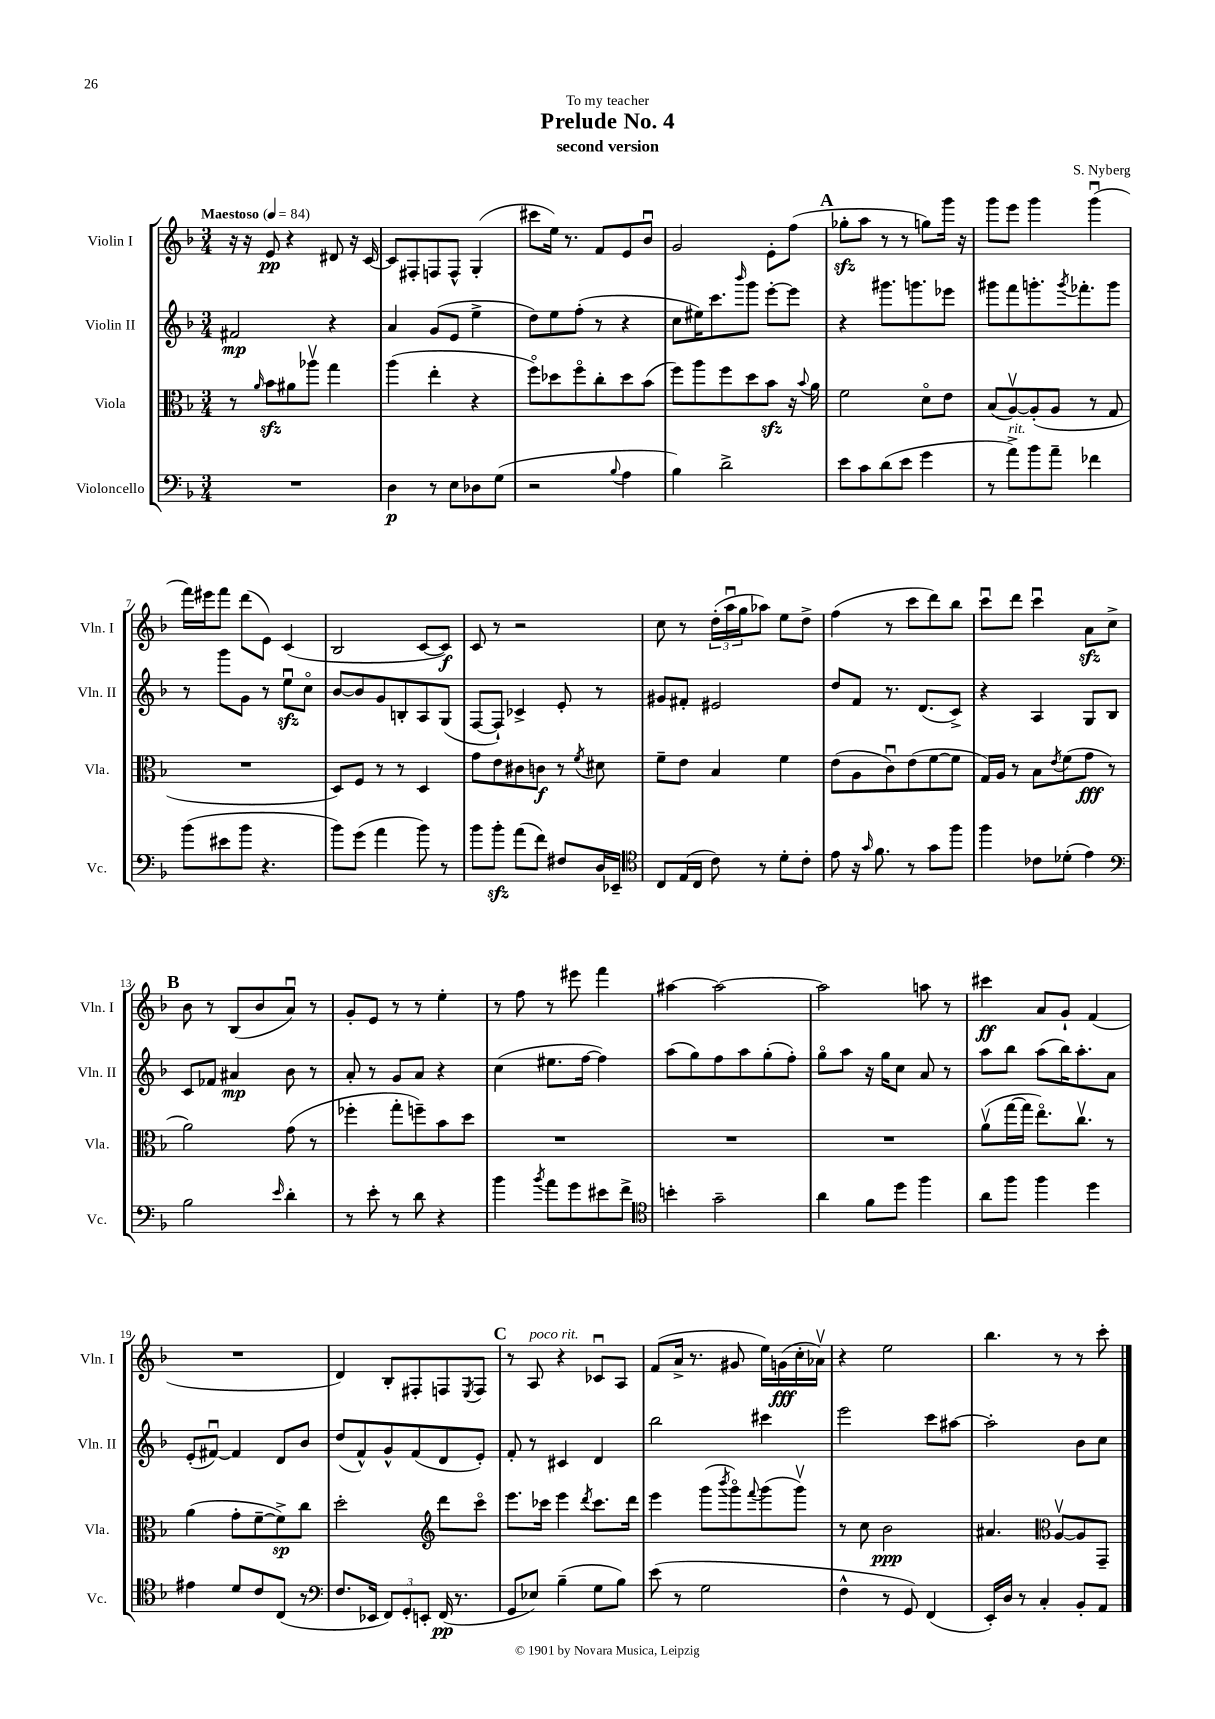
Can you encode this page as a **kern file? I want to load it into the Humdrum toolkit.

**kern	**kern	**kern	**kern
*staff4	*staff3	*staff2	*staff1
*clefF4	*clefC3	*clefG2	*clefG2
*k[b-]	*k[b-]	*k[b-]	*k[b-]
*M3/4	*M3/4	*M3/4	*M3/4
*MM84	*MM84	*MM84	*MM84
2.r	8r	2f#	16r
.	.	.	16r
.	16qqa	.	.
.	8b-	.	8e
.	8a#	.	4r
.	8aa-v	.	.
.	4gg	4r	8d#
.	.	.	16r
.	.	.	[16c
=	=	=	=
4D	(4aa	4a	8c]
.	.	.	8F#'
8r	4ee'	(8g	8F
8E	.	8e	8F^^
8D-	4r	4ee^	(4G'
(8G	.	.	.
=	=	=	=
2r	8ffo)	8dd)	8ccc#
.	8dd-	8ee	16ee)
.	.	.	8.r
.	8ffo	(8ff'	.
.	8cc'	8r	8f
8qqB-	.	.	.
4A	8dd-	4r	8e
.	(8b-	.	8b-u
=	=	=	=
4B-)	8ff)	8cc	2g
.	8aa	16ee#)	.
.	.	8.ccc	.
2d^	8ff	.	.
.	.	16qqbbb-	.
.	8dd	8ggg	.
.	8b-	[8eee'	8e'
.	16r	8eee]	(8ff
.	8qqb-	.	.
.	16a	.	.
=	=	=	=
8e	2f	4r	8gg-'
8c	.	.	8aa
(8d	.	8.ggg#	8r
8e	.	.	8r
.	.	8.ggg	.
4g	8do	.	8gg)
.	8e	8eee-	16ggg
.	.	.	16r
=	=	=	=
8r	(8B-	8ggg#	8ggg
8a^)	[8Av)	8fff	8eee
8b-	(8A']	8.ggg'	4ggg
8a~	8A	.	.
.	.	8qggg	.
.	.	8.fff-'	.
4f-	8r	.	(4gggu
.	8G	8ggg	.
=	=	=	=
(8b-	2.r	8r	16fff)
.	.	.	16eee#
8e#	.	8ggg	8fff
8b-	.	8g	(8ddd
4.r	.	8r	8e)
.	.	8eeu	(4c
.	.	8cco	.
=	=	=	=
8b-)	8D)	[8b-	2B-
(8g	8F	8b-]	.
4a	8r	8g	.
.	8r	8B'	.
8b-)	4D	8A	[8c
8r	.	(8G	8c])
=	=	=	=
8b-	8g	[8F	8c
8b-'	8e	8F`])	8r
(8a	8c#	4c-^	2r
8f)	8c	.	.
8F#	8r	8e'	.
.	8qf	.	.
16D	8d#	8r	.
16EE-~	.	.	.
=	=	=	=
*clefC4	*	*	*
8C	8f~	8g#	8cc
(16E	8e	8f#'	8r
16C	.	.	.
8c)	4B-	2e#	(24dd'
.	.	.	24aau
.	.	.	24gg
8r	.	.	8aa-)
8d'	4f	.	8ee
8c'	.	.	8dd^
=	=	=	=
8e	(8e	8dd	(4ff
16r	8A	8f	.
16qqg	.	.	.
8.f	.	.	.
.	8cu)	8.r	8r
8r	(8e	.	8ccc
.	.	(8.d	.
8g	[8f	.	8ddd)
8ff	8f]	8c^)	8bb-
=	=	=	=
4ff	16G)	4r	8cccu
.	16A	.	.
.	8r	.	8ddd
8c-	8B-	4A	4cccu
.	8qe	.	.
(8d-'	(8f	.	.
4e)	8g	8G	8a
.	8r	8B-	8cc^
=	=	=	=
*clefF4	*	*	*
2B-	2a)	8c	8b-
.	.	8f-	8r
.	.	4a#	(8B-
.	.	.	8b-
16qqe	.	.	.
4d'	(8g	8b-	8au)
.	8r	8r	8r
=	=	=	=
8r	4ff-'	8a'	8g'
8e'	.	8r	8e
8r	8gg'	8g	8r
8d	8ff~)	8a	8r
4r	8b-	4r	4ee'
.	8dd	.	.
=	=	=	=
4b-	2.r	(4cc	8r
.	.	.	8ff
8qb-	.	.	.
8a	.	8.ee#	8r
8g	.	.	8eee#
.	.	[16ff	.
8e#	.	4ff])	4fff
8f^	.	.	.
=	=	=	=
*clefC4	*	*	*
4b'	2.r	(8aa	[4aa#
.	.	8gg)	.
2g~	.	8ff	2aa#_
.	.	8aa	.
.	.	(8gg'	.
.	.	8ff')	.
=	=	=	=
4a	2.r	8ggo	2aa#]
.	.	8aa	.
8f	.	16r	.
.	.	16gg	.
8dd	.	8cc	.
4ff	.	8a	8aa
.	.	8r	8r
=	=	=	=
8a	(8av	8aa	4ccc#
8ff	[16gg	8bb-	.
.	16gg]	.	.
4ff	8.eeo)	(8aa	8a
.	.	16bb-)	8g`
.	8.ccv	8.aa'	.
4dd	.	.	(4f
.	8r	8a	.
=	=	=	=
4e#	(4a	(8e'	2.r
.	.	[8f#u)	.
8d	8g'	4f#]	.
8c	[8f~	.	.
(8C	8f^])	8d	.
8r	8cc	8b-	.
=	=	=	=
*clefF4	*	*	*
8.F	2dd'	(8dd	4d)
.	.	8f^^)	.
16EE-	.	.	.
12FF)	.	8g^^	8B-'
12GG'	.	.	.
.	.	(8f	8F#'
12EE'	.	.	.
*	*clefG2	*	*
(16FF	8ddd	8d	8F
8.r	.	.	.
.	.	.	8qE
.	8ccco	8e')	8F
=	=	=	=
8GG	8.eee	8f'	8r
8E-)	.	8r	8A
.	16ccc-	.	.
(4B-~	4eee	4c#	4r
.	8qddd	.	.
8G	8.ccc-	4d	8c-u
8B-)	.	.	8A
.	16ddd	.	.
=	=	=	=
(8e	4eee	2bb-	(8f
8r	.	.	16a^
.	.	.	8.r
2G	(8ggg	.	.
.	8qbbb-	.	.
.	8gggo)	.	8g#
.	8qqfff	.	.
.	(8ggg	4ccc#	16ee)
.	.	.	(16g
.	8gggv)	.	16cc'
.	.	.	16a-v)
=	=	=	=
4F^^	8r	2eee	4r
.	8cc	.	.
8r	2b-	.	2ee
8GG)	.	.	.
(4FF	.	8ccc	.
.	.	[8aa#	.
=	=	=	=
16EE')	4.a#	2aa#']	4.bb-
16D	.	.	.
8r	.	.	.
4C'	.	.	.
*	*clefC3	*	*
.	[8Av	.	8r
8BB-'	8A]	8b-	8r
8AA	8GG~	8cc	8ccc'
==	==	==	==
*-	*-	*-	*-
